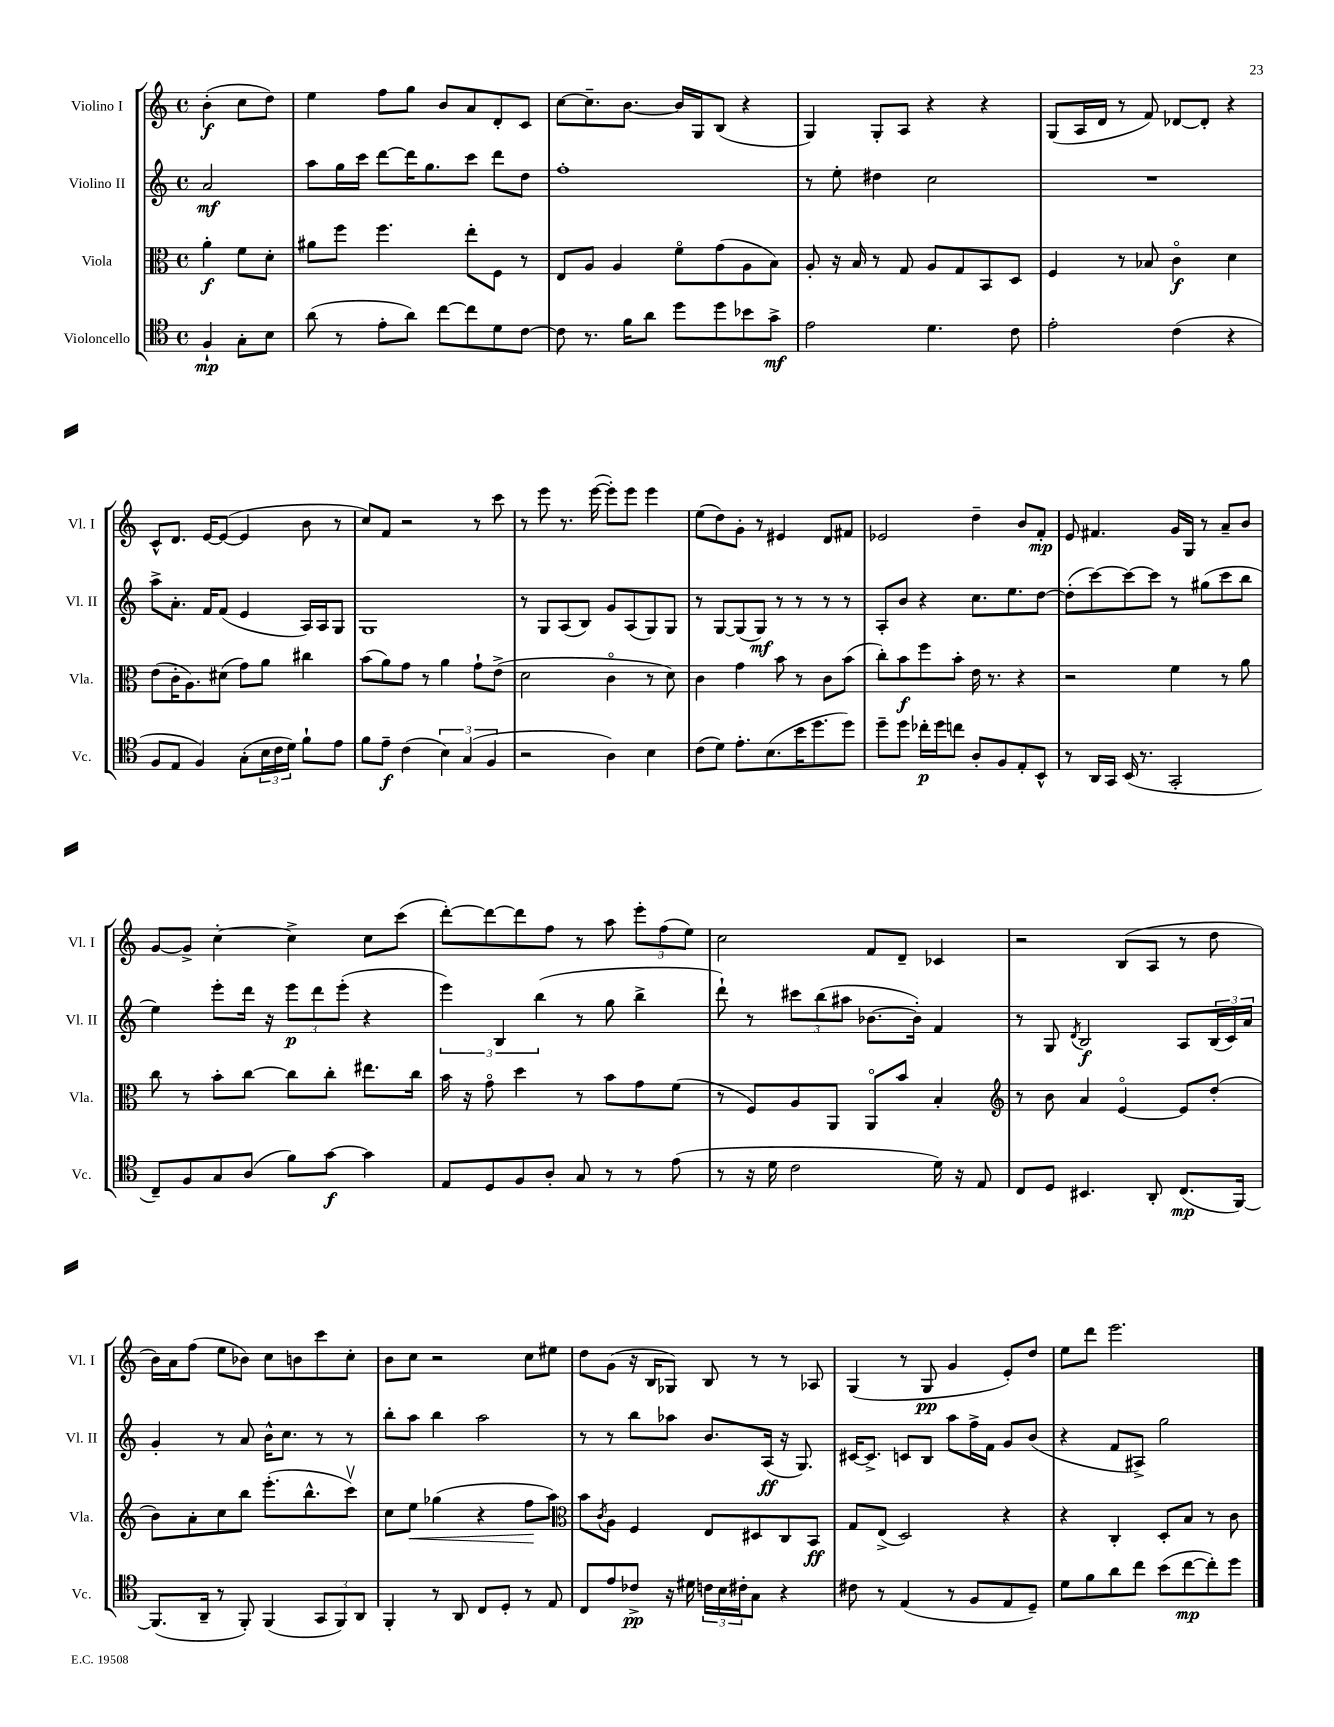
<<
\new StaffGroup <<
\new Staff = "s0" \with { instrumentName = "Violino I" shortInstrumentName = "Vl. I" } {
    \clef treble \key c \major \defaultTimeSignature \time 4/4 \partial 2
    b'4-.\f( c''8 d''8) |
    e''4 f''8 g''8 b'8 a'8 d'8-. c'8 |
    c''8~ c''8.-- b'8.~ b'16 g16 b8( r4 |
    g4) g8-. a8 r4 r4 |
    g8( a16 d'16 r8 f'8) des'8~ des'8-. r4 |
    c'8-^ d'8. e'16~ e'8~( e'4 b'8 r8 |
    c''8) f'8 r2 r8 c'''8 |
    r8 e'''8 r8. e'''16~( e'''8-.) e'''8 e'''4 |
    e''8( d''8) g'8-. r8 eis'4 d'8 fis'8 |
    ees'2 d''4-- b'8 f'8-.\mp |
    e'8 fis'4. g'16 g16 r8 a'8-- b'8 |
    g'8~ g'8-> c''4~-. c''4-> c''8 c'''8( |
    d'''8~-.) d'''8~ d'''8 f''8 r8 a''8 \tuplet 3/2 { e'''8-. f''8( e''8) } |
    c''2 f'8 d'8-- ces'4 |
    r2 b8( a8 r8 d''8 |
    b'16) a'16 f''8( e''8 bes'8) c''8 b'8 c'''8 c''8-. |
    b'8 c''8 r2 c''8 eis''8 |
    d''8 g'8( r16 b16 ges8) b8 r8 r8 aes8 |
    g4( r8 g8\pp g'4 e'8-.) d''8 |
    e''8 d'''8 e'''2. \bar "|." |
}
\new Staff = "s1" \with { instrumentName = "Violino II" shortInstrumentName = "Vl. II" } {
    \clef treble \key c \major \defaultTimeSignature \time 4/4 \partial 2
    a'2\mf |
    a''8 g''16 c'''16 d'''8~ d'''16 g''8. c'''8 d'''8 d''8 |
    f''1-. |
    r8 e''8-. dis''4 c''2 |
    R1 |
    a''8-> a'8.-. f'16 f'8( e'4 a16) a16 g8 |
    g1 |
    r8 g8 a8( b8) g'8 a8( g8) g8 |
    r8 g8~ g8( g8\mf) r8 r8 r8 r8 |
    a8-. b'8 r4 c''8. e''8. d''8~ |
    d''8-.( c'''8~) c'''8~ c'''8 r8 gis''8( c'''8 b''8 |
    e''4) e'''8-. d'''16 r16 \tuplet 3/2 { e'''8\p d'''8 e'''8-.( } r4 |
    \tuplet 3/2 { e'''4) b4 b''4( } r8 g''8 b''4-> |
    d'''8-!) r8 \tuplet 3/2 { cis'''8 b''8( ais''8 } bes'8.~ bes'16-.) f'4 |
    r8 g8 \acciaccatura { d'8 } b2\f a8 \tuplet 3/2 { b16( c'16) a'16 } |
    g'4-. r8 a'8 b'16-^ c''8. r8 r8 |
    b''8-. a''8 b''4 a''2 |
    r8 r8 b''8 aes''8 b'8. a16\ff( r16 g8.) |
    cis'16~ cis'8.-> c'8 b8 a''8 f''16-> f'16 g'8 b'8( |
    r4 f'8 ais8->) g''2 \bar "|." |
}
\new Staff = "s2" \with { instrumentName = "Viola" shortInstrumentName = "Vla." } {
    \clef alto \key c \major \defaultTimeSignature \time 4/4 \partial 2
    a'4-.\f f'8 d'8-. |
    ais'8 f''8 f''4. e''8-. f8 r8 |
    e8 a8 a4 f'8\flageolet g'8( a8 b8) |
    a8-. r16 b16 r8 g8 a8 g8 b,8 d8 |
    f4 r8 bes8 c'4\flageolet\f d'4 |
    e'8( c'16-. a8.) dis'8( g'8) a'8 cis''4 |
    b'8( a'8) g'8 r8 a'4 g'8-! e'8->( |
    d'2 c'4\flageolet r8 d'8) |
    c'4 g'4 b'8 r8 c'8 b'8( |
    c''8-.) b'8\f f''8 b'8-. e'16 r8. r4 |
    r2 f'4 r8 a'8 |
    c''8 r8 b'8-. c''8~ c''8 c''8-. eis''8. c''16 |
    b'16 r16 g'8\flageolet d''4 r8 b'8 g'8 f'8( |
    r8 f8) a8 a,8 a,8\flageolet b'8 b4-. |
    \clef treble r8 b'8 a'4 e'4~\flageolet e'8 d''8-.( |
    b'8) a'8-. c''8 b''8 e'''8.-.( b''8.-^ c'''8\upbow) |
    c''8 e''8\< ges''4( r4 f''8\! a''8) |
    \clef alto b'8 \acciaccatura { c'8 } a8 f4 e8 dis8 c8 b,8\ff |
    g8 e8->( d2) r4 |
    r4 c4-. d8-. b8 r8 c'8 \bar "|." |
}
\new Staff = "s3" \with { instrumentName = "Violoncello" shortInstrumentName = "Vc." } {
    \clef tenor \key c \major \defaultTimeSignature \time 4/4 \partial 2
    f4-!\mp g8-. b8 |
    a'8( r8 e'8-. a'8) c''8~ c''8 d'8 c'8~ |
    c'8 r8. f'16 a'8 d''8 d''8 bes'8 g'8->\mf |
    e'2 d'4. c'8 |
    e'2-. c'4( r4 |
    f8 e8 f4) g8-.( \tuplet 3/2 { b16 c'16 d'16) } f'8-! e'8 |
    f'8 e'8--\f c'4( \tuplet 3/2 { b4) g4( f4 } |
    r2 a4) b4 |
    c'8( d'8) e'8.-. b8.( b'16 d''8. d''8) |
    d''8-- d''8 ces''16-.\p d''16 c''8 a8-. f8 e8-. b,8-^ |
    r8 a,16 g,16 b,16( r8. g,2-. |
    c8--) f8 g8 a8( f'8) g'8~\f g'4 |
    e8 d8 f8 a8-. g8 r8 r8 e'8( |
    r8 r16 d'16 c'2 d'16) r16 e8 |
    c8 d8 bis,4. a,8-. c8.\mp( f,16~) |
    f,8.( a,16-- r8 f,8-.) f,4( \tuplet 3/2 { g,8 f,8) a,8 } |
    f,4-. r8 a,8 c8 d8-. r8 e8 |
    c8 e'8 ces'8->\pp r16 dis'16 \tuplet 3/2 { c'16 b16 cis'16-. } g8 r4 |
    cis'8 r8 e4( r8 f8 e8 d8--) |
    d'8 f'8 a'8 c''8 b'8( c''8~\mp c''8-.) d''8 \bar "|." |
}
>>
>>
\layout { \context { \Score \remove "Bar_number_engraver" } }
